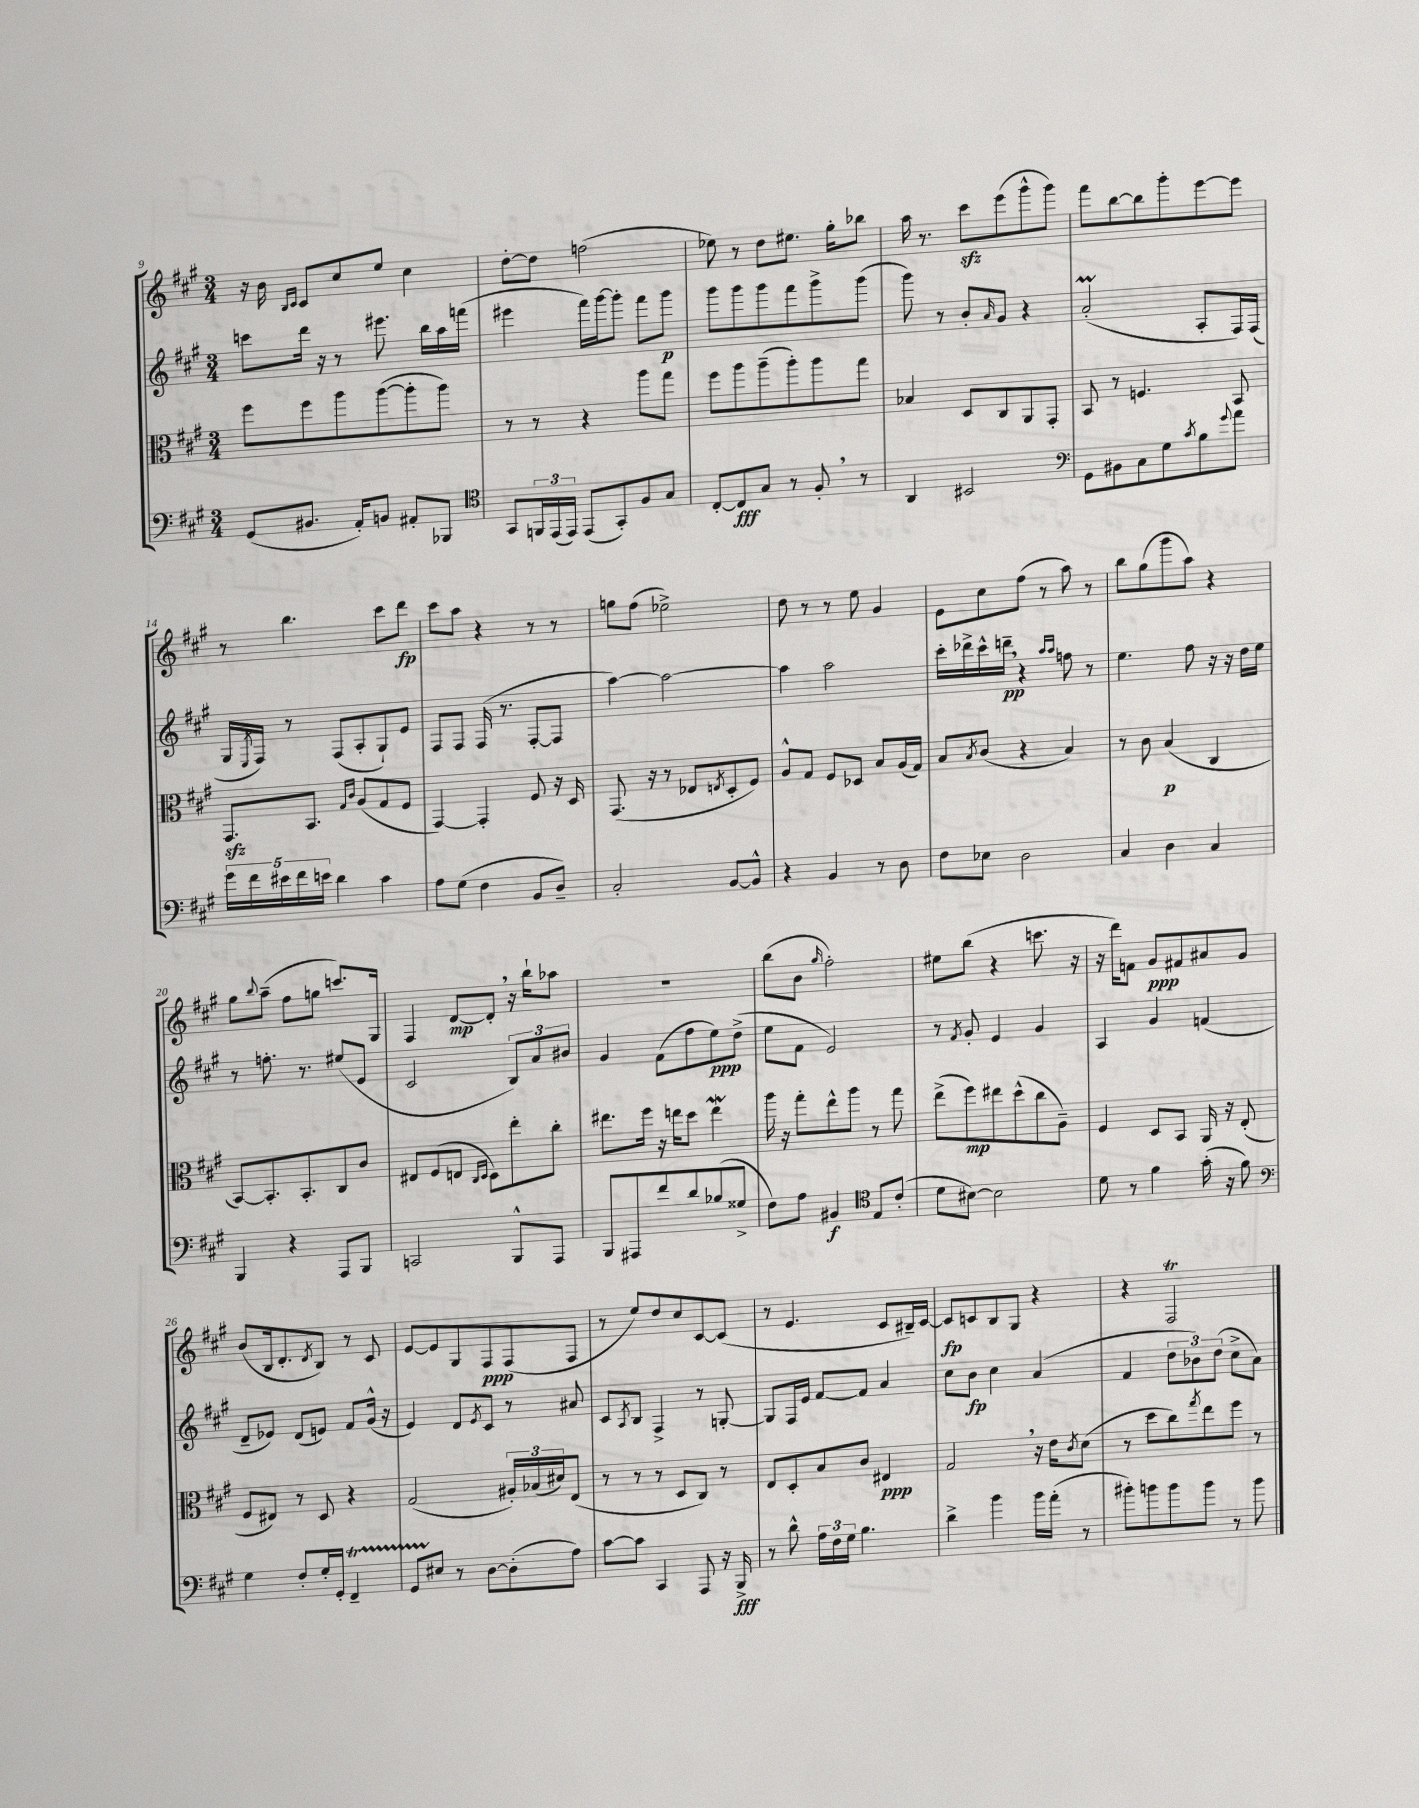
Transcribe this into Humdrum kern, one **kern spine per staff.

**kern	**dynam	**kern	**dynam	**kern	**dynam	**kern	**dynam
*part4	*part4	*part3	*part3	*part2	*part2	*part1	*part1
*staff4	*staff4	*staff3	*staff3	*staff2	*staff2	*staff1	*staff1
*clefF4	*	*clefC3	*	*clefG2	*	*clefG2	*
*k[f#c#g#]	*	*k[f#c#g#]	*	*k[f#c#g#]	*	*k[f#c#g#]	*
*M3/4	*	*M3/4	*	*M3/4	*	*M3/4	*
=9	=9	=9	=9	=9	=9	=9	=9
(8GG#/L	.	8ff#\L	.	8cccn\L	.	16r	.
.	.	.	.	.	.	16b\	.
.	.	.	.	.	.	16qqB/LL	.
.	.	.	.	.	.	16qqc#/JJ	.
8.BB#X/J	.	8ff#\	.	16ddd\Jk	.	8c#/L	.
.	.	.	.	16r	.	.	.
.	.	8aa\	.	8r	.	8cc#/	.
16AA'/KL)	.	.	.	.	.	.	.
8BBn/J	.	([8aa\	.	8.eee#X\	.	8ee/J	.
8AA#X'/L	.	8aa'\]	.	.	.	4cc#\	.
.	.	.	.	16bb\LL	.	.	.
8BBB-X/J	.	8aa\J)	.	16aa\	.	.	.
.	.	.	.	(16fffn\JJ	.	.	.
=10	=10	=10	=10	=10	=10	=10	=10
*clefC4	*	*	*	*	*	*	*
8GG#/L	.	8r	.	4eee#X\	.	[8dd'\L	.
24FFn/L	.	8r	.	.	.	8dd\J]	.
(24EE/	.	.	.	.	.	.	.
24EE/JJ)	.	.	.	.	.	.	.
(8EE/L	.	4r	.	16fff#\LL)	.	(2ffn\	.
.	.	.	.	[16ggg#\J	.	.	.
8GG#'/)	.	.	.	8ggg#'\J]	.	.	.
8F#/	.	8aa\L	.	8fff#\L	.	.	.
8G#/J	.	8gg#\J	.	8ggg#\J	p	.	.
=11	=11	=11	=11	=11	=11	=11	=11
[8C#'/L	.	8ff#\L	.	8ggg#\L	.	8ee-X\)	.
8C#/]	fff	8aa\	.	8ggg#\	.	8r	.
8G#/J	.	(8aa~\	.	8ggg#\	.	8dd\L	.
8r	.	8aa'\)	.	8fff#\	.	8.ee#X\J	.
8F#',/	.	8aa\	.	8ggg#^\	.	.	.
.	.	.	.	.	.	16gg#'\KL	.
8r	.	8gg#\J	.	(8ggg#\J	.	8bb-X\J	.
=12	=12	=12	=12	=12	=12	=12	=12
4AA/	.	4B-X/	.	8ggg#\)	.	16aa\	.
.	.	.	.	.	.	8.r	.
.	.	.	.	8r	.	.	.
2BB#X/	.	8D/L	.	8b'/L	.	8ccc#zz\L	.
.	.	.	.	16qqa/	.	.	.
.	.	8C#/	.	8g#/J	.	(8eee\	.
.	.	8AA/	.	4r	.	8ggg#^^\	.
.	.	8GG#'/J	.	.	.	8ggg#\J)	.
=13	=13	=13	=13	=13	=13	=13	=13
*clefF4	*	*	*	*	*	*	*
8GG#\L	.	8BB/	.	(2aM'/	.	8fff#\L	.
8BB#X\	.	8r	.	.	.	[8bb\	.
8C#\	.	4.Fn/	.	.	.	8bb\]	.
8G#\	.	.	.	.	.	8ggg#'\	.
8qc#/	.	.	.	.	.	.	.
8B\	.	.	.	8A'/L	.	[8eee\	.
8qqg#/	.	.	.	.	.	.	.
8a\J	.	8BB/	.	16F#/L)	.	8eee\J]	.
.	.	.	.	(16F#/JJ	.	.	.
!!LO:LB:g=z
=14	=14	=14	=14	=14	=14	=14	=14
20g#\LL	.	8.GG#zz/L	.	16G#/LL	.	8r	.
20f#\	.	.	.	.	.	.	.
.	.	.	.	8qE/	.	.	.
.	.	.	.	16F#/JJ)	.	.	.
20e#X\	.	.	.	.	.	.	.
.	.	.	.	8r	.	4.bb\	.
20f#\	.	.	.	.	.	.	.
.	.	8.BB/J	.	.	.	.	.
20en\JJ	.	.	.	.	.	.	.
4d\	.	.	.	(8F#/L	.	.	.
.	.	16qqG#/LL	.	.	.	.	.
.	.	16qqc#/JJ	.	.	.	.	.
.	.	(8A/L	.	8A'/	.	.	.
4c#\	.	8G#/	.	8G#`/)	.	8ccc#\L	.
.	.	8F#/J	.	8e/J	.	8ddd\J	fp
=15	=15	=15	=15	=15	=15	=15	=15
8A\L	.	[4GG#/)	.	8F#/L	.	8ccc#\L	.
(8G#\J	.	.	.	8F#/J	.	8aa\J	.
4F#\	.	4GG#'/]	.	(16F#/	.	4r	.
.	.	.	.	8.r	.	.	.
8BB/L	.	8F#/	.	[8F#'/L	.	8r	.
8D~/J)	.	16r	.	8F#/J]	.	8r	.
.	.	16D/	.	.	.	.	.
=16	=16	=16	=16	=16	=16	=16	=16
2C#'/	.	(8.GG#/	.	[4aa\)	.	8ggn\L	.
.	.	.	.	.	.	(8ff#\J	.
.	.	16r	.	.	.	.	.
.	.	8r	.	2aa\_	.	2ee-X^\)	.
.	.	8E-X/L	.	.	.	.	.
.	.	8qEn/	.	.	.	.	.
[8BB/L	.	8D'/	.	.	.	.	.
8BB^^/J]	.	8F#/J)	.	.	.	.	.
=17	=17	=17	=17	=17	=17	=17	=17
4r	.	8A^^/L	.	4aa\]	.	8dd\	.
.	.	8G#/J	.	.	.	8r	.
4BB/	.	8F#/L	.	2aa\	.	8r	.
.	.	8D-X/J	.	.	.	8ee\	.
8r	.	8B/L	.	.	.	4g#/	.
8D\	.	(16A/L	.	.	.	.	.
.	.	16G#/JJ)	.	.	.	.	.
=18	=18	=18	=18	=18	=18	=18	=18
8F#\L	.	8B/L	.	16ccc#'\LL	.	8e\L	.
.	.	.	.	16ddd-X^\	.	.	.
.	.	8qB/	.	.	.	.	.
8E-X\J	.	(8c#/J	.	16ccc#^^\	.	8cc#\	.
.	.	.	.	16dddn~,\JJ	pp	.	.
2D\	.	4r	.	4r	.	(8ff#\J	.
.	.	.	.	.	.	8r	.
.	.	.	.	16qqaa/LL	.	.	.
.	.	.	.	16qqaa/JJ	.	.	.
.	.	4B/)	.	8ffn\	.	8aa\)	.
.	.	.	.	8r	.	8r	.
=19	=19	=19	=19	=19	=19	=19	=19
4C#/	.	8r	.	4.ee\	.	8bb\L	.
.	.	8c#\	.	.	.	(8gg#\	.
4D\	.	(4B/	p	.	.	8ggg#\	.
.	.	.	.	8ff#\	.	8aa\J)	.
4C#/	.	4C#/	.	16r	.	4r	.
.	.	.	.	16r	.	.	.
.	.	.	.	16dd\LL	.	.	.
.	.	.	.	16ee\JJ	.	.	.
!!LO:LB:g=z
=20	=20	=20	=20	=20	=20	=20	=20
4BBB/	.	[8BB/L)	.	8r	.	8gg#\L	.
.	.	.	.	.	.	8qqbb/	.
.	.	8.BB'/]	.	8.ffn'\	.	(8aa~\J	.
4r	.	.	.	.	.	8ff#\L	.
.	.	8.BB'/	.	8.r	.	.	.
.	.	.	.	.	.	8ggn\J	.
8AAA/L	.	8C#/	.	(8ee#X/L	.	8.cccn/L)	.
8BBB/J	.	8c#/J	.	8e/J	.	.	.
.	.	.	.	.	.	16G#/Jk	.
=21	=21	=21	=21	=21	=21	=21	=21
2CCn/	.	8E#X/L	.	2c#/	.	4F#/	.
.	.	(8F#/	.	.	.	.	.
.	.	8En/J	.	.	.	[8d/L	mp
.	.	16qqC#/LL	.	.	.	.	.
.	.	16qqD/JJ	.	.	.	.	.
.	.	8D\L)	.	.	.	8d',/J]	.
8BBB^^/L	.	8ee'\	.	12B/L)	.	16r	.
.	.	.	.	.	.	16bb`\KL	.
.	.	.	.	12a/	.	.	.
8AAA/J	.	8cc#'\J	.	.	.	8aa-X\J	.
.	.	.	.	12b#X/J	.	.	.
=22	=22	=22	=22	=22	=22	=22	=22
8BBB/L	.	8.ee#X\L	.	4g#/	.	2.r	.
8AAA#X/	.	.	.	.	.	.	.
.	.	16ff#\Jk	.	.	.	.	.
8f#/	.	16r	.	(8f#\L	.	.	.
.	.	16een\KL	.	.	.	.	.
8d/	.	8dd\J	.	8ff#\	.	.	.
(8B-X/	.	4eeW\	.	8ee\)	ppp	.	.
8G##X^/J	.	.	.	(8dd^\J	.	.	.
=23	=23	=23	=23	=23	=23	=23	=23
8F#\L)	.	16aa\	.	8ee\L	.	(8bb\L	.
.	.	16r	.	.	.	.	.
8A\J	.	8gg#'\L	.	8f#\J	.	8b\J	.
.	.	.	.	.	.	16qqgg#/	.
4BB#X/	f	8ee^^\	.	2e/)	.	2ff#'\)	.
.	.	8aa\J	.	.	.	.	.
*clefC4	*	*	*	*	*	*	*
8E/L	.	8r	.	.	.	.	.
(8c#'/J	.	8gg#\	.	.	.	.	.
=24	=24	=24	=24	=24	=24	=24	=24
8d\L	.	(8ee^\L	.	8r	.	8ee#X\L	.
.	.	.	.	8qf#/	.	.	.
[8B#X\J)	.	8ff#\)	mp	8g#'/	.	(8bb\J	.
2B#\]	.	8ee#X\	.	4e/	.	4r	.
.	.	(8dd^^\	.	.	.	.	.
.	.	8cc#\	.	4g#/	.	8.cccn\	.
.	.	8A~\J)	.	.	.	.	.
.	.	.	.	.	.	16r	.
=25	=25	=25	=25	=25	=25	=25	=25
8d\	.	4F#/	.	4A/	.	16r	.
.	.	.	.	.	.	16ddd\KL)	.
8r	.	.	.	.	.	8fn\J	.
4f#\	.	8D/L	.	4g#/	.	8g#/L	ppp
.	.	8BB/J	.	.	.	8f#X/	.
(16g#'\	.	16AA/	.	(4fn/	.	8a#X/	.
16r	.	16r	.	.	.	.	.
8f#\)	.	(8E'/	.	.	.	8g#/J	.
!!LO:LB:g=z
=26	=26	=26	=26	=26	=26	=26	=26
*clefF4	*	*	*	*	*	*	*
4G#\	.	8F#/L	.	8d~/L	.	(8b/L	.
.	.	8E#X/J)	.	8e-X/J)	.	16B/k	.
.	.	.	.	.	.	8.d'/	.
8F#'/L	.	8r	.	(8d/L	.	.	.
.	.	.	.	.	.	8qd/	.
16G#'/L	.	8D/	.	8en/J)	.	8B/J)	.
16GG#'/JJ	.	.	.	.	.	.	.
4FF#T~/	.	4r	.	8f#/L	.	8r	.
.	.	.	.	(16g#^^/Jk	.	8c#/	.
.	.	.	.	16r	.	.	.
=27	=27	=27	=27	=27	=27	=27	=27
8GG#TTT/L	.	(2G#/	.	4e/)	.	[8e/L	.
8E#X/J	.	.	.	.	.	8e/]	.
8r	.	.	.	8d/L	.	8G#/	.
.	.	.	.	8qe/	.	.	.
[8D\L	.	.	.	8c#/J	.	8F#/	ppp
(8D'\]	.	24A#X'/LL)	.	8r	.	(8F#/	.
.	.	(24B-X/	.	.	.	.	.
.	.	24d#X/J)	.	.	.	.	.
8A\J)	.	(8E/J	.	8a#X/	.	8F#/J	.
=28	=28	=28	=28	=28	=28	=28	=28
[8c#\L	.	8r	.	8c#/L	.	8r	.
.	.	.	.	8qA/	.	.	.
8c#\J]	.	8r	.	8B/J	.	8ee/L)	.
4CC#/	.	8r	.	4F#^/	.	8dd/	.
.	.	8D/L	.	.	.	8cc#/	.
8AAA/	.	8C#/J)	.	8r	.	[8c#/	.
16r	.	8r	.	[8Gn'/	.	(8c#/J]	.
16BBB^/	fff	.	.	.	.	.	.
=29	=29	=29	=29	=29	=29	=29	=29
8r	.	8E/L	.	8G/L]	.	8r	.
8d^^\	.	8D'/	.	16F#/L	.	4.e/	.
.	.	.	.	16e/JJ	.	.	.
24A\LL	.	8B/	.	[8f#/L	.	.	.
24F#\	.	.	.	.	.	.	.
24G#\JJ	.	.	.	.	.	.	.
4.B\	.	8c#/J	.	8f#/J]	.	.	.
.	.	4E#X/	ppp	4a/	.	8c#/L	.
.	.	.	.	.	.	16B#X~/L)	.
.	.	.	.	.	.	[16c#/JJ	.
=30	=30	=30	=30	=30	=30	=30	=30
4d^\	.	2G#,/	.	8cc#\L	.	8c#/L]	fp
.	.	.	.	8b\J	fp	8cn/	.
4b\	.	.	.	4cc#\	.	8B/	.
.	.	.	.	.	.	8G#/J	.
16b\LL	.	16r	.	(4a/	.	4r	.
(16a'\JJ	.	16e\KL	.	.	.	.	.
.	.	8qc#/	.	.	.	.	.
8r	.	(8d\J	.	.	.	.	.
=31	=31	=31	=31	=31	=31	=31	=31
8b#X'\L)	.	8r	.	4f#/	.	4r	.
8bn\	.	8dd\L	.	.	.	.	.
8b\	.	8cc#\)	.	12dd\L	.	2F#T/	.
.	.	.	.	12b-X\)	.	.	.
.	.	8qgg#/	.	.	.	.	.
8b\J	.	8ee\	.	.	.	.	.
.	.	.	.	(12dd\J	.	.	.
8r	.	8ff#\J	.	8cc#^\L	.	.	.
8b\	.	8r	.	8a\J)	.	.	.
==	==	==	==	==	==	==	==
*-	*-	*-	*-	*-	*-	*-	*-
